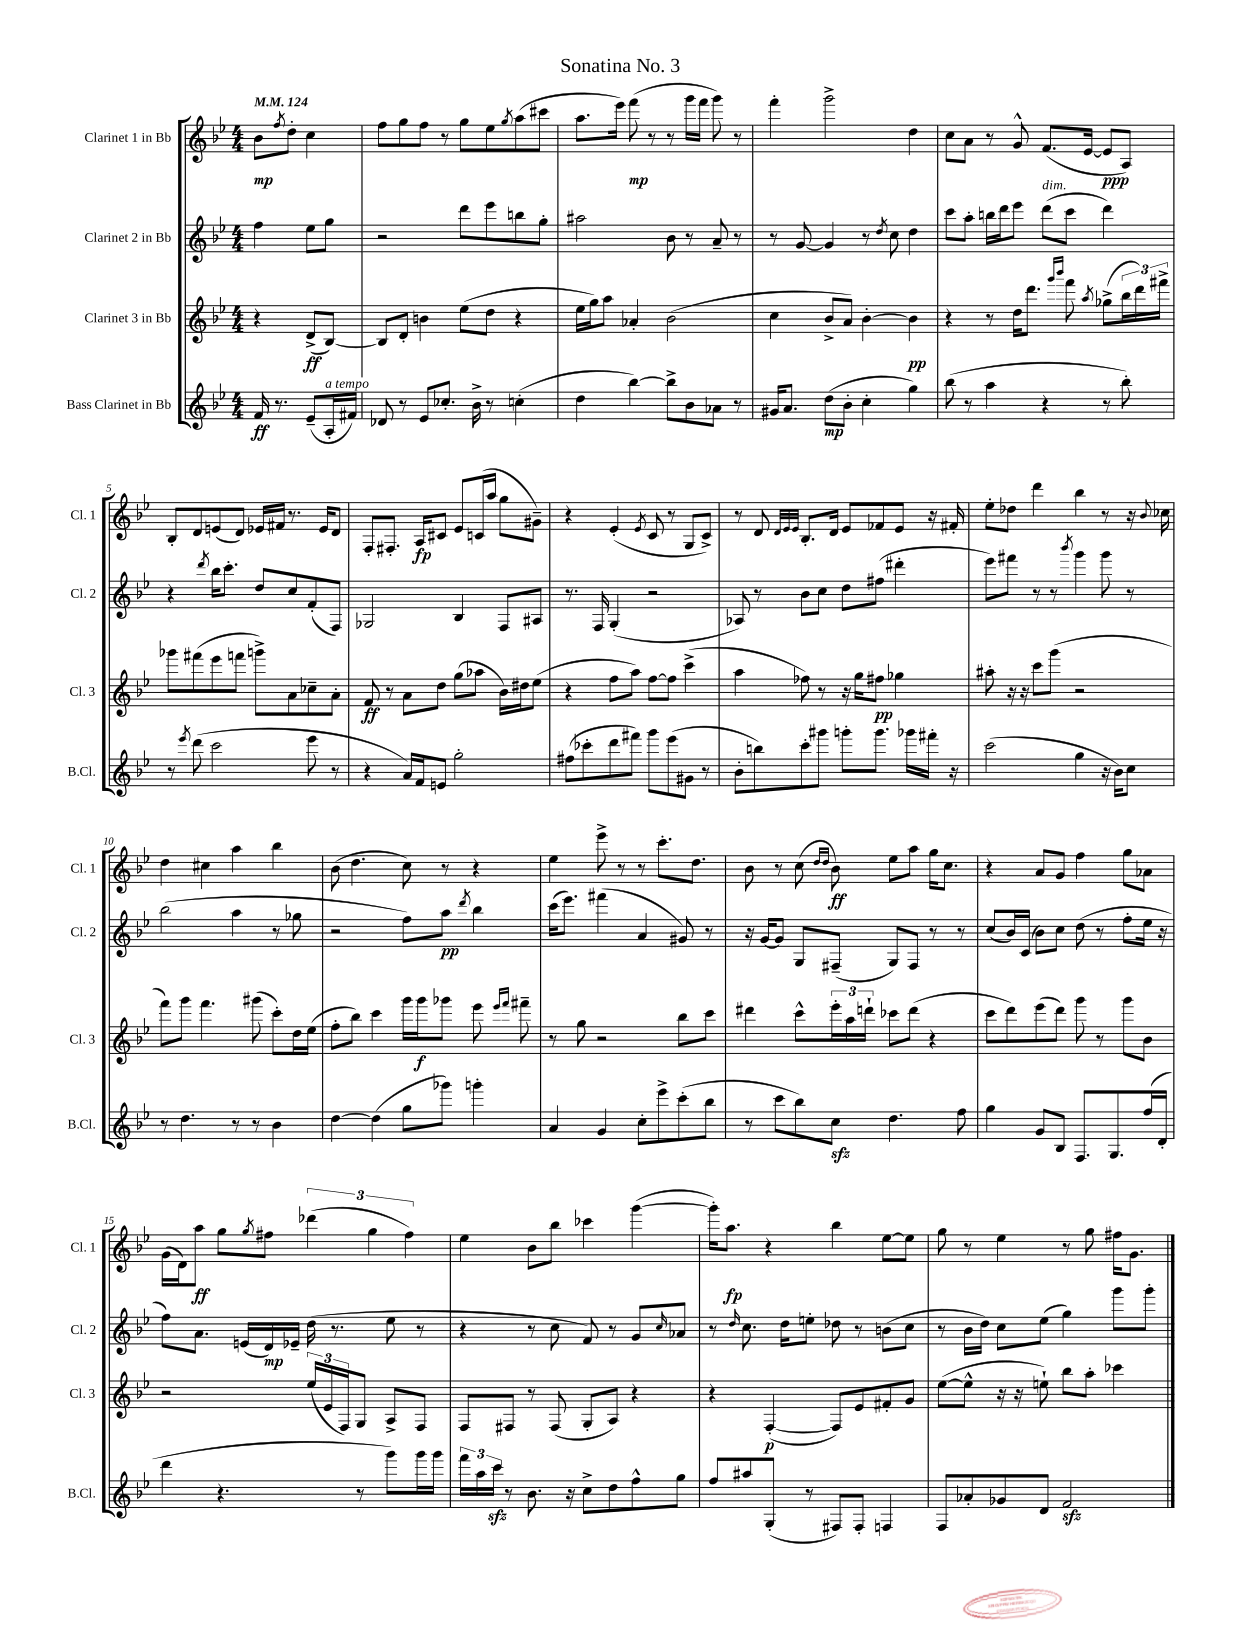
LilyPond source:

\header { title = "Sonatina No. 3" }
<<
\new StaffGroup <<
\new Staff = "s0" \with { instrumentName = "Clarinet 1 in Bb" shortInstrumentName = "Cl. 1" } {
    \clef treble \key bes \major \numericTimeSignature \time 4/4 \partial 2 \tempo 4 = 124
    bes'8\mp \acciaccatura { f''8 } d''8-. c''4 |
    f''8 g''8 f''8 r8 g''8 ees''8 \acciaccatura { g''8 } a''8( cis'''8 |
    a''8. ees'''16) f'''8\mp( r8 r8 g'''16 f'''16 g'''8) r8 |
    f'''4-. g'''2-> d''4 |
    c''8 a'8 r8 g'8-^ f'8.( ees'16~ ees'8\ppp a8) |
    bes8-. d'8 e'8( d'8) ees'16 fis'16 r8. ees'16 d'8 |
    f8-. fis8.-. a16\fp cis'8 ees'8 c'16( a''16 g''8 gis'8--) |
    r4 ees'4-.( \acciaccatura { ees'8 } c'8 r8 g8 c'8->) |
    r8 d'8 \grace { d'32 ees'32 ees'32 } bes8.-. d'16 ees'8 fes'8 ees'8 r16 fis'16-. |
    ees''8-. des''8 d'''4 bes''4 r8 r16 \appoggiatura { bes'8 } ces''16 |
    d''4 cis''4 a''4 bes''4 |
    bes'8( d''4. c''8) r8 r4 |
    ees''4 ees'''8-> r8 r8 c'''8.-. d''8. |
    bes'8 r8 c''8( \grace { d''16 d''16 } bes'8\ff) ees''8 a''8 g''16 c''8. |
    r4 a'8 g'8 f''4 g''8 aes'8 |
    g'16( d'16) a''8\ff g''8 \acciaccatura { g''8 } fis''8 \tuplet 3/2 { des'''4( g''4 fis''4) } |
    ees''4 bes'8 bes''8 ces'''4 g'''4~( |
    g'''16-.) a''8.\fp r4 bes''4 ees''8~ ees''8 |
    g''8 r8 ees''4 r8 g''8 fis''16 g'8. \bar "|." |
}
\new Staff = "s1" \with { instrumentName = "Clarinet 2 in Bb" shortInstrumentName = "Cl. 2" } {
    \clef treble \key bes \major \numericTimeSignature \time 4/4 \partial 2
    f''4 ees''8 g''8 |
    r2 d'''8 ees'''8 b''8 g''8-. |
    ais''2 bes'8 r8 a'8-- r8 |
    r8 g'8~ g'4 r8 \acciaccatura { d''8 } c''8 d''4 |
    c'''8 a''8-. b''16 d'''16 ees'''8 d'''8^\markup { \italic "dim." }( c'''8 d'''4) |
    r4 \acciaccatura { d'''8 } bes''16 c'''8.-. d''8 c''8 f'8-.( f8) |
    ges2 bes4 f8 ais8 |
    r8. f16 g4-.( r2 |
    aes8) r8 bes'8 c''8 d''8 fis''8( dis'''4-. |
    ees'''8) fis'''8 r8 r8 \acciaccatura { bes'''8 } g'''4 g'''8 r8 |
    bes''2( a''4 r8 ges''8 |
    r2 f''8) a''8\pp \acciaccatura { d'''8 } bes''4 |
    c'''16( ees'''8.) fis'''4( a'4 gis'8) r8 |
    r16 g'16~ g'8 g8 fis8--( g8) fis8 r8 r8 |
    c''8( bes'16) c'16( bes'8) c''8 d''8( r8 f''8-. ees''16 r16 |
    f''8) a'8. e'16( d'16\mp) ees'16-- d''16( r8. ees''8 r8 |
    r4 r8 c''8 f'8) r8 g'8 \grace { c''16 } aes'8 |
    r8 \grace { d''16 } c''8. d''16 e''8-. des''8 r8 b'8( c''8 |
    r8 bes'16 d''16) c''8 ees''8( g''4) g'''8 g'''8-. \bar "|." |
}
\new Staff = "s2" \with { instrumentName = "Clarinet 3 in Bb" shortInstrumentName = "Cl. 3" } {
    \clef treble \key bes \major \numericTimeSignature \time 4/4 \partial 2
    r4 d'8->\ff( bes8~) |
    bes8 d'8-. b'4 ees''8( d''8 r4 |
    ees''16 g''16) a''8 aes'4-. bes'2( |
    c''4 bes'8-> a'8) bes'4~-. bes'4\pp |
    r4 r8 d''16 d'''8. \grace { g'''16 bes'''16 } f'''8 \acciaccatura { a''8 } ges''8->( \tuplet 3/2 { bes''16 d'''16) fis'''16-> } |
    ges'''8 fis'''8( ees'''8 f'''8 g'''8->) a'8 ces''8-- a'8-. |
    f'8\ff r8 a'8 d''8 g''8( aes''8 bes'16) dis''16 ees''8( |
    r4 f''8 a''8) f''8~ f''8 c'''4->( |
    a''4 fes''8) r8 r16 g''16 fis''8\pp ges''4 |
    ais''8-. r16 r16 c'''8 g'''8( r2 |
    f'''8) g'''8 f'''4. gis'''8( c'''8-.) d''16 ees''16( |
    f''8-. bes''8) c'''4 g'''16 g'''16\f ges'''8 ees'''8 \grace { ees'''16 f'''16 } fis'''8-- |
    r8 g''8 r2 bes''8 c'''8 |
    dis'''4 c'''8-^ \tuplet 3/2 { ees'''16-. a''16 d'''16-! } ces'''8 d'''8( r4 |
    c'''8 d'''8) ees'''8( d'''8) g'''8 r8 g'''8 bes'8 |
    r2 \tuplet 3/2 { ees''16( ees'16 f16) } g8 a8-> f8 |
    f8 fis8 r8 fis8( g8-. a8) r4 |
    r4 f4~-.\p( f8) ees'8 fis'8-. g'8 |
    ees''8~( ees''8-^ r16 r16 e''8-!) bes''8 a''8-. ces'''4 \bar "|." |
}
\new Staff = "s3" \with { instrumentName = "Bass Clarinet in Bb" shortInstrumentName = "B.Cl." } {
    \clef treble \key bes \major \numericTimeSignature \time 4/4 \partial 2
    f'16\ff r8. ees'8--( a16-.^\markup { \italic "a tempo" } fis'16) |
    des'8 r8 ees'8 ces''8.-. bes'16-> r8 c''4-.( |
    d''4 bes''4~) bes''8-> bes'8 aes'8 r8 |
    gis'16 a'8. d''8\mp( bes'8-. c''4-. g''4) |
    bes''8( r8 a''4 r4 r8 bes''8-.) |
    r8 \acciaccatura { ees'''8 } d'''8( c'''2 ees'''8 r8 |
    r4 a'16) f'16 e'8 g''2-. |
    fis''8( ces'''8-. d'''8 fis'''8) g'''8 ees'''8( gis'8 r8 |
    bes'8-. b''8) c'''8-. gis'''8 g'''8-. g'''8. ges'''16 fis'''16-. r16 |
    c'''2( g''4 r16 bes'16) c''8 |
    r8 d''4. r8 r8 bes'4 |
    d''4~ d''4( g''8 ges'''8) g'''4-. |
    a'4 g'4 c''8-. ees'''8-> c'''8-.( bes''8 |
    r8 c'''8 bes''8) c''8\sfz d''4. f''8 |
    g''4 g'8 bes8 f8. g8. f''16( d'16-. |
    d'''4 r4. r8 g'''8) g'''16 g'''16 |
    \tuplet 3/2 { f'''16 a''16 c'''16\sfz } r8 bes'8. r16 c''8-> d''8 f''8-^ g''8 |
    f''8 ais''8 g8-.( r8 fis8) fis8-. f4 |
    f8 aes'8-. ges'8 d'8 f'2\sfz \bar "|." |
}
>>
>>
